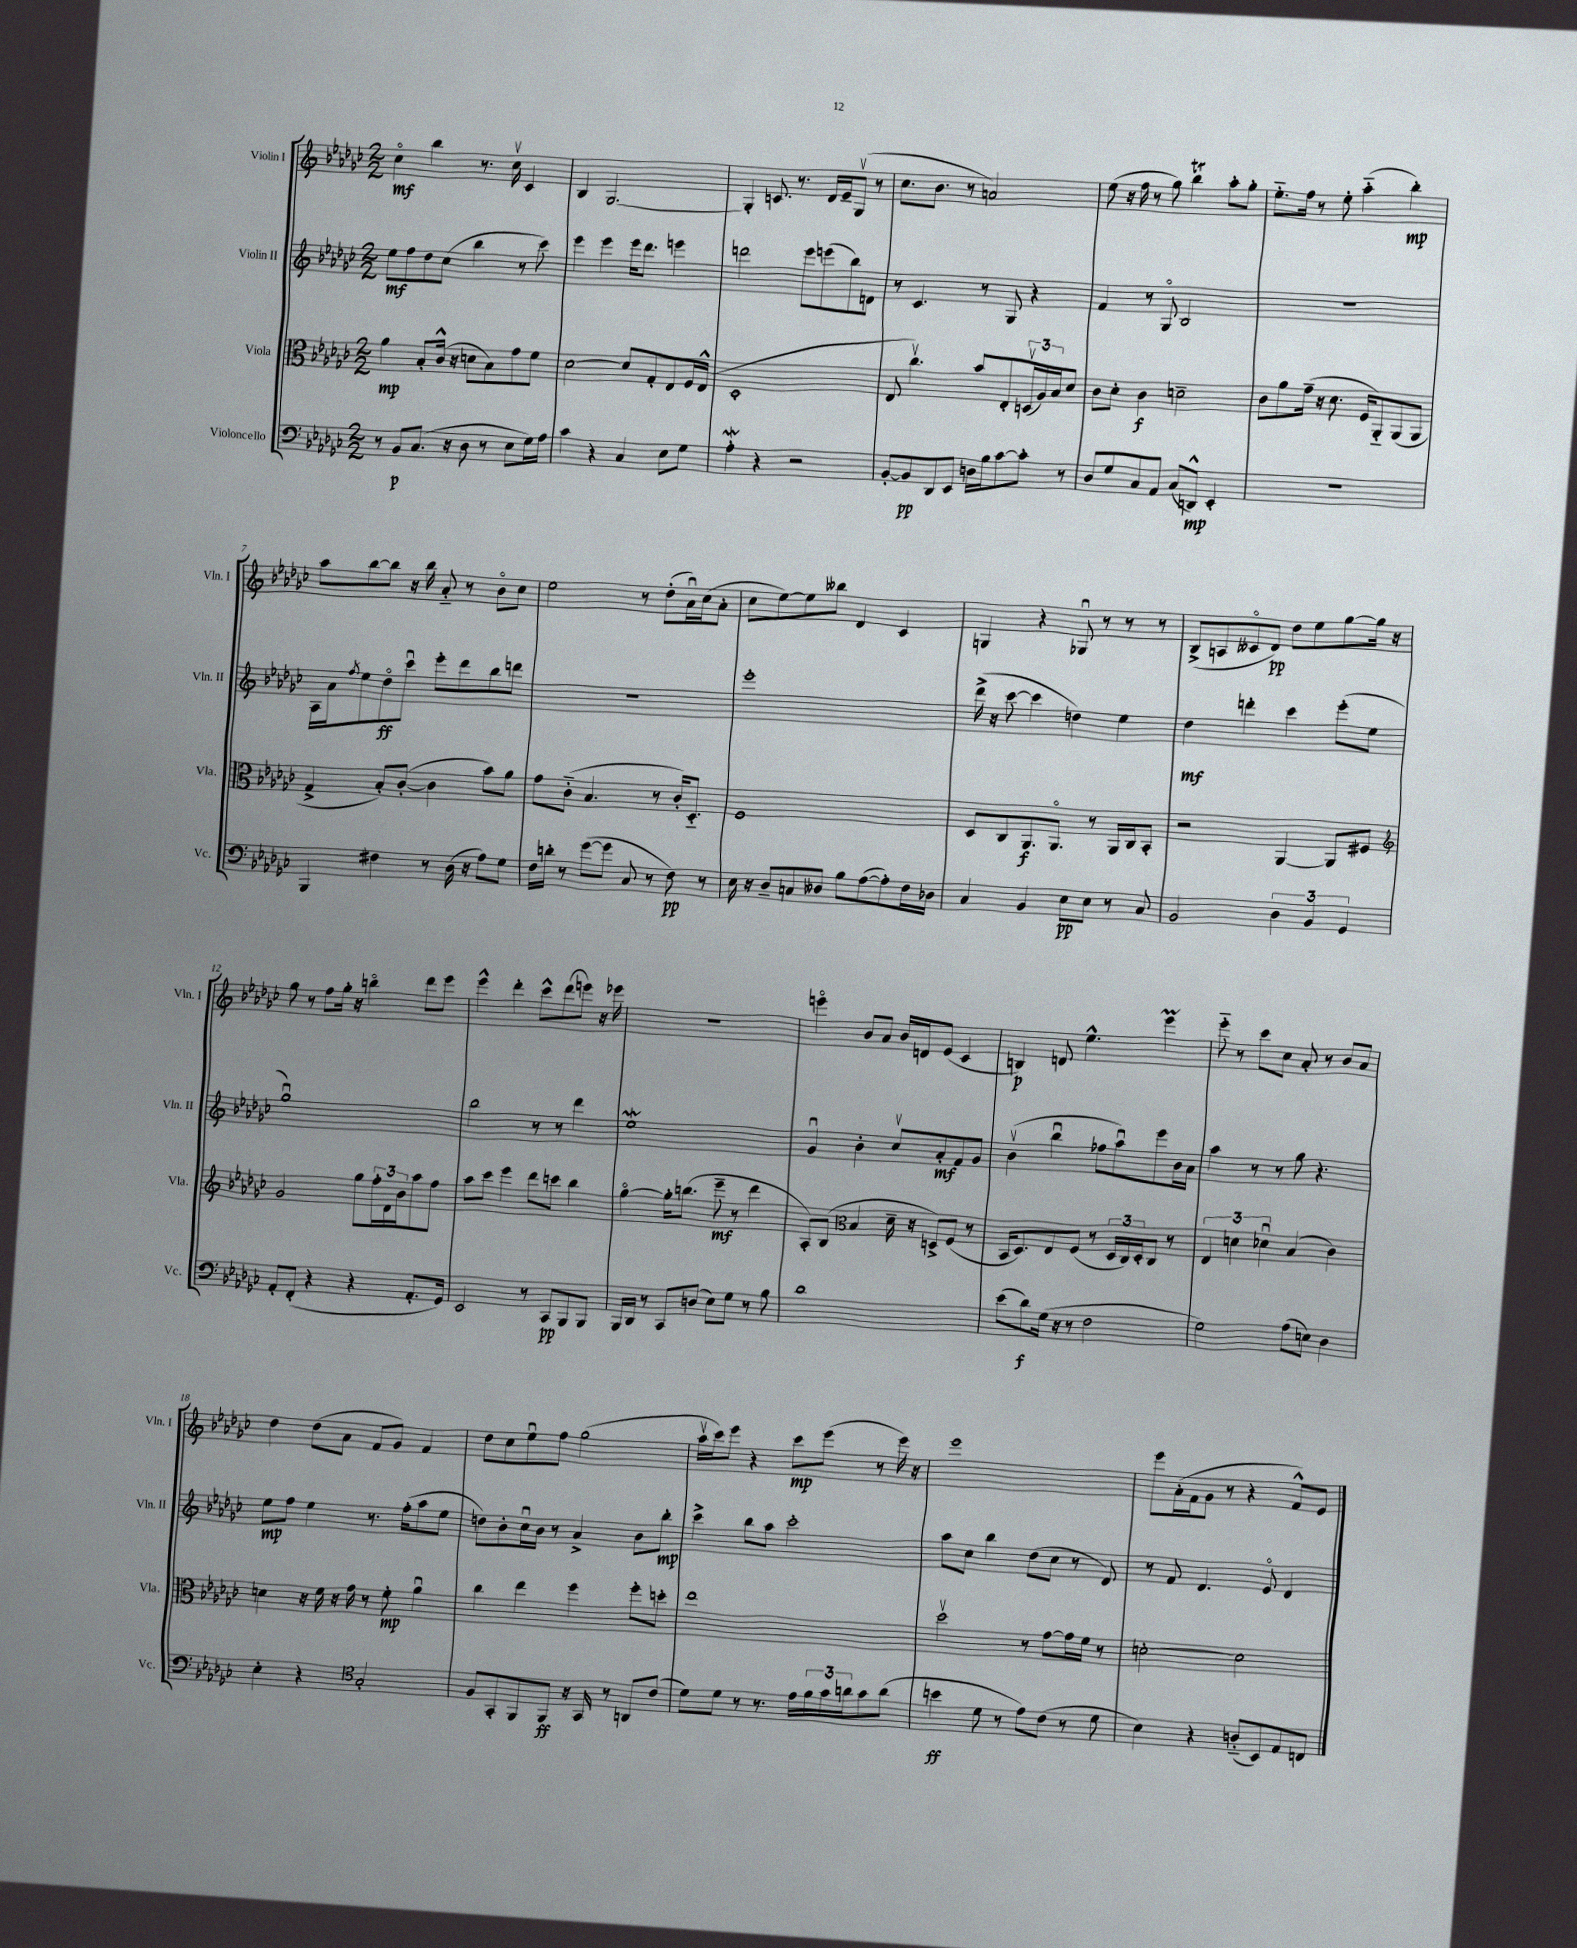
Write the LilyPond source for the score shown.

<<
\new StaffGroup <<
\new Staff = "s0" \with { instrumentName = "Violin I" shortInstrumentName = "Vln. I" } {
    \clef treble \key ges \major \numericTimeSignature \time 2/2
    ces''4\flageolet\mf bes''4 r8. ces''16\upbow ces'4 |
    bes4 ges2.~ |
    ges4-. c'8. r8. des'16 ees'16-- ges8\upbow( r8 |
    ces''8. bes'8. r8 a'2) |
    ees''8( r16 f''16 r8 ges''8) bes''4\trill aes''8-. ges''8-. |
    ees''8.-_ f''16 r8 ees''8-. aes''4-_( bes''4-.\mp) |
    aes''8 bes''8~ bes''8 r16 bes''16 aes'8-_ r8 bes'8\flageolet ces''8 |
    ees''2 r8 des''8-.( aes'16\downbow) ces''16( aes'8-. |
    ces''8 ees''8~) ees''8 beses''8 des'4 ces'4 |
    g4 r4 ges8\downbow r8 r8 r8 |
    bes8->( a8 ceses'8\flageolet des'8\pp) des''8 ees''8 ges''8~ ges''16 r16 |
    ges''8 r8 f''8 ges''16-. r16 b''4\flageolet des'''8 ees'''8 |
    ees'''4-^ des'''4-. ces'''8-^ des'''8( e'''8) r16 ees'''16 |
    r1 |
    e'''4\flageolet bes'8 aes'8 bes'16 d'16 ees'8( ces'4 |
    b4\p) d'8 ees''4.-^ ees'''4\prall |
    ees'''8-_ r8 ces'''8 ces''8 aes'8-. r8 bes'8 aes'8 |
    des''4 des''8( aes'8 f'8 ges'8) f'4 |
    des''8 ces''8 ees''8\downbow f''8 ges''2( |
    aes''16\upbow ces'''16) ees'''8 r4 ces'''8\mp ees'''8( r8 ees'''16) r16 |
    ees'''1 |
    ees'''8 aes'16-.( f'16 ges'8 r8 r4 f'8-^) ees'8 \bar "|." |
}
\new Staff = "s1" \with { instrumentName = "Violin II" shortInstrumentName = "Vln. II" } {
    \clef treble \key ges \major \numericTimeSignature \time 2/2
    ees''8\mf f''8 des''8 ces''8( bes''4 r8 ces'''8) |
    ees'''4 ees'''4 ees'''16 des'''8. e'''4 |
    d'''2 ees'''8 e'''8( bes''8) d'8 |
    r8 ces'4. r8 ges8 r4 |
    f'4 r8 ges8\flageolet bes2 |
    r1 |
    aes16 aes'16 \acciaccatura { f''8 } ees''8 des''8\flageolet\ff ces'''8\downbow ees'''8-. des'''8 bes''8 d'''8 |
    r1 |
    ees'''1-. |
    des'''16->( r16 ces'''8~ ces'''4 d''4) ees''4 |
    des''4\mf d'''4-. ces'''4 ees'''8-.( ees''8 |
    ges''1\downbow) |
    bes''2 r8 r8 des'''4 |
    ees''1\mordent |
    ges'4\downbow bes'4-. ces''8\upbow aes'8-.\mf f'8 ges'8 |
    bes'4\upbow( bes''4\downbow fes''8 aes''8\downbow) ees'''8 bes'16 aes'16 |
    aes''4 r8 r8 ges''8 r4. |
    ees''8\mp f''8 ees''4 r8. f''16-.( aes''8 ees''8 |
    d''8) bes'8-. ces''16\downbow bes'16 r8 aes'4-> bes'8 bes''8-.\mp |
    ces'''4-> bes''8 aes''8 ces'''2-. |
    aes''8 ces''8 bes''4 des''8( ces''8 r8 des'8) |
    r8 f'8 des'4. ees'8\flageolet des'4 \bar "|." |
}
\new Staff = "s2" \with { instrumentName = "Viola" shortInstrumentName = "Vla." } {
    \clef alto \key ges \major \numericTimeSignature \time 2/2
    aes'4\mp bes8-. ces'16-^( r16 d'8 bes8) ges'8 f'8 |
    des'2~ des'8 ges8-. ees8 f16 ees16-^( |
    des1-. |
    ees8 ces''4.\upbow) bes'8 ees8-. \tuplet 3/2 { d16\upbow( aes16) bes16 } des'8 |
    ces'8 des'8-. ces'4\f d'2-- |
    ces'8 aes'8 ges'16--( r16 des'8. f16 aes,8-_) aes,8( aes,8 |
    ges4-> bes8-.) ces'8~-.( ces'4 bes'8) aes'8 |
    ges'8 ces'8-_( bes4. r8 ces'16-.) des8.-_ |
    f1 |
    des8 ces8 aes,8.\f aes,8.\flageolet r8 aes,16 ces16 bes,8-. |
    r2 aes,4~ aes,8 fis8 |
    \clef treble ges'2 ges''8 \tuplet 3/2 { f''16-. des'16 bes'16 } aes''8 f''8 |
    aes''8 ces'''8 ees'''4 des'''8 c'''8 bes''4 |
    ges''4~\flageolet ges''16-. b''8.( ees'''8--\mf r8 des'''4 |
    aes8-.) bes8( \clef alto bes4 des'16-- r16 d8->) f8( r8 |
    bes,16 des8.) ees8 f8( r8 \tuplet 3/2 { des16 ces16) des16-. } ces8 r8 |
    \tuplet 3/2 { ees4 d'4 des'4\downbow } bes4( ces'4) |
    d'4 r16 f'16 r16 ges'16 r8 f'8-.\mp aes'4\downbow |
    ces''4 ees''4 f''4 f''8-. d''8-. |
    ees''1 |
    des''2\upbow r8 ges'8~ ges'16 f'16 r8 |
    d'2~-. d'2 \bar "|." |
}
\new Staff = "s3" \with { instrumentName = "Violoncello" shortInstrumentName = "Vc." } {
    \clef bass \key ges \major \numericTimeSignature \time 2/2
    r8 bes,8\p ces8.( r16 des8 r8 ees8 ges16) aes16 |
    ces'4 r4 ces4 ees8 ges8 |
    aes4-.\mordent r4 r2 |
    bes,8~-. bes,8\pp des,8 ees,8 d16 bes16 ces'8~ ces'8-. r8 |
    des8 ges8 ces8 aes,8 ces8( d,8-^\mp) ees,4-. |
    R1 |
    bes,,4 fis4 r8 des16( r16 aes8) ges8 |
    f16 d'16-. r8 ges'8~( ges'8 ces8 r8 f8\pp) r8 |
    ees16 r16 des8-- c8 deses8 bes8 aes8~( aes8-.) f16 des16 |
    ces4 bes,4 ees8\pp ees8 r8 ces8 |
    bes,2 \tuplet 3/2 { des4 bes,4 ges,4 } |
    aes,8-. f,8-.( r4 r4 aes,8.-. ges,16) |
    ees,2 r8 ces,8\pp bes,,8 bes,,8 |
    bes,,16 des,16 r8 ces,8 d8( ees8) ges8 r8 bes8 |
    des'1 |
    ees'8( des'8\f) ges16( r16 r8 f2 |
    ges2) aes8( e8) des4 |
    ees4-. r4 \clef tenor ges2-. |
    f8 ges,8-. f,8 f,8\ff r16 ges,16 r8 a,8 ces'8( |
    des'8) des'8 r8 r8. ees'16 \tuplet 3/2 { f'16 ges'16 a'16 } ges'8 a'8( |
    b'4\ff des'8 r8 ees'8) ces'8( r8 des'8 |
    bes4) r4 a8-_( bes,8) ees8 c8 \bar "|." |
}
>>
>>
